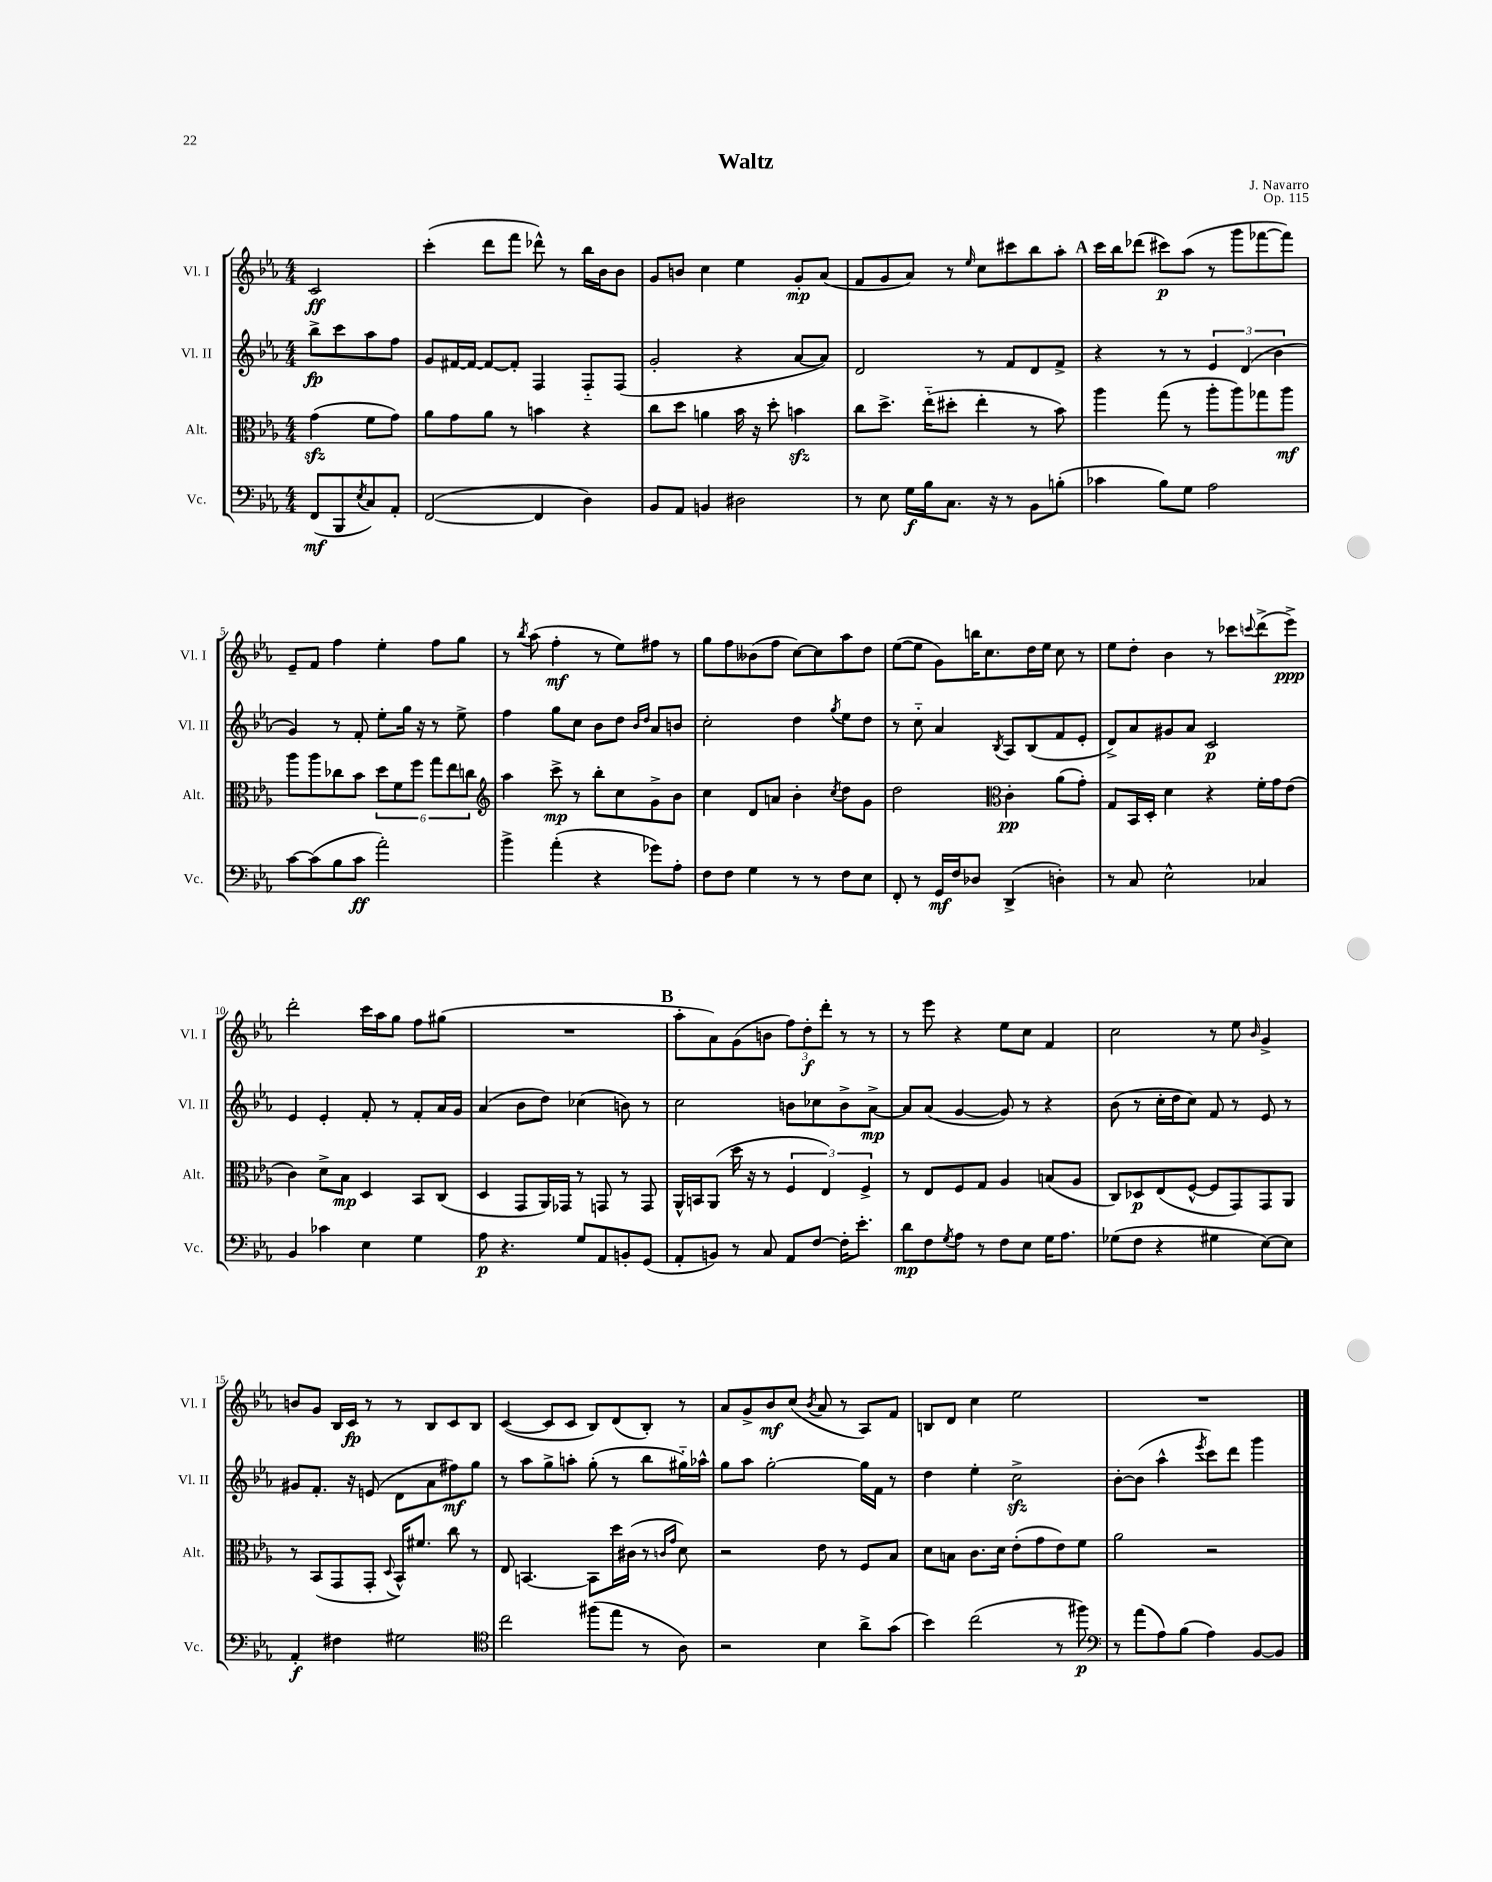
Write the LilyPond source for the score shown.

\header { title = "Waltz" composer = "J. Navarro" opus = "Op. 115" }
<<
\new StaffGroup <<
\new Staff = "s0" \with { instrumentName = "Vl. I" shortInstrumentName = "Vl. I" } {
    \clef treble \key ees \major \numericTimeSignature \time 4/4 \partial 2
    c'2\ff |
    c'''4-.( d'''8 f'''8 des'''8-^) r8 bes''16 bes'16 bes'8 |
    g'8 b'8 c''4 ees''4 g'8-.\mp aes'8( |
    f'8 g'8 aes'8) r8 \grace { ees''16 } c''8 cis'''8 bes''8 aes''8-. |
    \mark \markup { \bold "A" } c'''16 bes''16 des'''8( cis'''8\p) aes''8( r8 g'''8 fes'''8~ fes'''8) |
    ees'8-- f'8 f''4 ees''4-. f''8 g''8 |
    r8 \acciaccatura { bes''8 } aes''8( f''4-.\mf r8 ees''8) fis''8 r8 |
    g''8 f''8 beses'8( f''8 c''8~) c''8 aes''8 d''8 |
    ees''8~( ees''8 g'8) b''16 c''8. d''16 ees''16 c''8 r8 |
    ees''8 d''8-. bes'4 r8 ces'''8 \appoggiatura { c'''8 } d'''8->( ees'''8->\ppp) |
    d'''2-. c'''16 aes''16 g''8 f''8 gis''8( |
    R1 |
    \mark \markup { \bold "B" } aes''8-. aes'8) g'8( b'8 \tuplet 3/2 { f''8) d''8-.\f d'''8-. } r8 r8 |
    r8 ees'''8 r4 ees''8 c''8 f'4 |
    c''2 r8 ees''8 \grace { bes'16 } g'4-> |
    b'8 g'8 bes16 c'16\fp r8 r8 bes8 c'8 bes8 |
    c'4~( c'8 c'8 bes8) d'8( bes8-.) r8 |
    aes'8 g'8-> bes'8\mf c''8( \acciaccatura { bes'8 } aes'8 r8 aes8) f'8 |
    b8 d'8 c''4 ees''2 |
    R1 \bar "|." |
}
\new Staff = "s1" \with { instrumentName = "Vl. II" shortInstrumentName = "Vl. II" } {
    \clef treble \key ees \major \numericTimeSignature \time 4/4 \partial 2
    bes''8->\fp c'''8 aes''8 f''8 |
    g'8 fis'16~ fis'16~ fis'8~ fis'8-. f4 f8-_ f8( |
    g'2-. r4 aes'8~ aes'8) |
    d'2 r8 f'8 d'8 f'8-> |
    \mark \markup { \bold "A" } r4 r8 r8 \tuplet 3/2 { ees'4 d'4( bes'4 } |
    g'4) r8 f'8-. ees''8-. g''16 r16 r8 ees''8-> |
    f''4 g''8 c''8 bes'8 d''8 \grace { bes'16 d''16 } aes'8 b'8 |
    c''2-. d''4 \acciaccatura { g''8 } ees''8 d''8 |
    r8 c''8-_ aes'4 \acciaccatura { bes8 } aes8 bes8( f'8 ees'8-. |
    d'8->) aes'8 gis'8 aes'8 c'2\p |
    ees'4 ees'4-. f'8-. r8 f'8-. aes'16 g'16 |
    aes'4( bes'8 d''8) ces''4( b'8) r8 |
    \mark \markup { \bold "B" } c''2 b'8 ces''8 b'8-> aes'8~->\mp |
    aes'8 aes'8( g'4~ g'8) r8 r4 |
    bes'8( r8 c''16-. d''16 c''8) f'8 r8 ees'8 r8 |
    gis'8 f'8.-. r16 e'8( d'8 aes'8 fis''8\mf) g''8 |
    r8 aes''8 g''8-> a''8-. g''8-.( r8 bes''8 gis''16-_) aes''16-^ |
    g''8 aes''8 g''2~-. g''16 f'16 r8 |
    d''4 ees''4-. c''2->\sfz |
    bes'8~-. bes'8( aes''4-^ \acciaccatura { ees'''8 } c'''8) d'''8 g'''4 \bar "|." |
}
\new Staff = "s2" \with { instrumentName = "Alt." shortInstrumentName = "Alt." } {
    \clef alto \key ees \major \numericTimeSignature \time 4/4 \partial 2
    g'4\sfz( f'8 g'8) |
    aes'8 g'8 aes'8 r8 b'4 r4 |
    c''8 d''8 a'4 bes'16 r16 d''8-. b'4\sfz |
    c''8 d''8.-> ees''16-_( dis''8-. ees''4-. r8 bes'8) |
    \mark \markup { \bold "A" } aes''4 g''8( r8 aes''8-. aes''8) ges''8 aes''8\mf |
    aes''8 aes''8 ces''8 bes'8 \tuplet 6/4 { d''8 f'8 f''8 g''8 ees''8 c''8 } |
    \clef treble aes''4 c'''8->\mp r8 bes''8-. c''8 g'8-> bes'8 |
    c''4 d'8 a'8 bes'4-. \acciaccatura { c''8 } d''8 g'8 |
    d''2 \clef alto c'4-.\pp aes'8( g'8-.) |
    g8 bes,16 d16-. d'4 r4 f'16-. g'16 ees'8( |
    c'4) d'8-> bes8\mp d4 bes,8 c8( |
    d4 g,8 aes,16) ges,16 r8 g,8 r8 g,8 |
    \mark \markup { \bold "B" } aes,16-^ b,16 aes,8( d''16 r16 r8 \tuplet 3/2 { f4 ees4) f4-> } |
    r8 ees8 f8 g8 aes4 b8( aes8 |
    c8) des8\p ees8( f8~-^ f8 g,8) g,8 aes,8 |
    r8 bes,8( g,8 g,8-. \appoggiatura { d8 } bes,16-^) fis'8. c''8 r8 |
    ees8 b,4.~ b,8 d''16 cis'16( r8 \grace { c'16 g'16 } d'8) |
    r2 ees'8 r8 f8 bes8 |
    d'8 b8 c'8. d'16 ees'8-.( g'8 ees'8) f'8 |
    aes'2 r2 \bar "|." |
}
\new Staff = "s3" \with { instrumentName = "Vc." shortInstrumentName = "Vc." } {
    \clef bass \key ees \major \numericTimeSignature \time 4/4 \partial 2
    f,8\mf( bes,,8 \acciaccatura { ees8 } c8) aes,8-. |
    f,2~( f,4 d4) |
    bes,8 aes,8 b,4 dis2 |
    r8 ees8 g16\f bes16 c8. r16 r8 bes,8 b8-.( |
    \mark \markup { \bold "A" } ces'4 bes8) g8 aes2 |
    c'8~ c'8( bes8 c'8\ff aes'2-.) |
    bes'4-> aes'4-.( r4 ges'8) aes8-. |
    f8 f8 g4 r8 r8 f8 ees8 |
    f,8-. r8 g,16\mf f16 des8 d,4->( d4-.) |
    r8 c8 ees2-^ ces4 |
    bes,4 ces'4 ees4 g4 |
    aes8\p r4. g8 aes,8 b,8-. g,8( |
    \mark \markup { \bold "B" } aes,8-. b,8) r8 c8 aes,8 f8~ f16-. ees'8.-. |
    d'8\mp f8 \acciaccatura { g8 } aes8 r8 f8 ees8 g16 aes8. |
    ges8( f8 r4 gis4 ees8~) ees8 |
    aes,4-.\f fis4 gis2 |
    \clef tenor c''2 fis''8( ees''8 r8 aes8) |
    r2 bes4 aes'8-> g'8( |
    bes'4) c''2( r8 fis''8\p) |
    \clef bass r8 aes'8( aes8) bes8( aes4) bes,8~ bes,8 \bar "|." |
}
>>
>>
